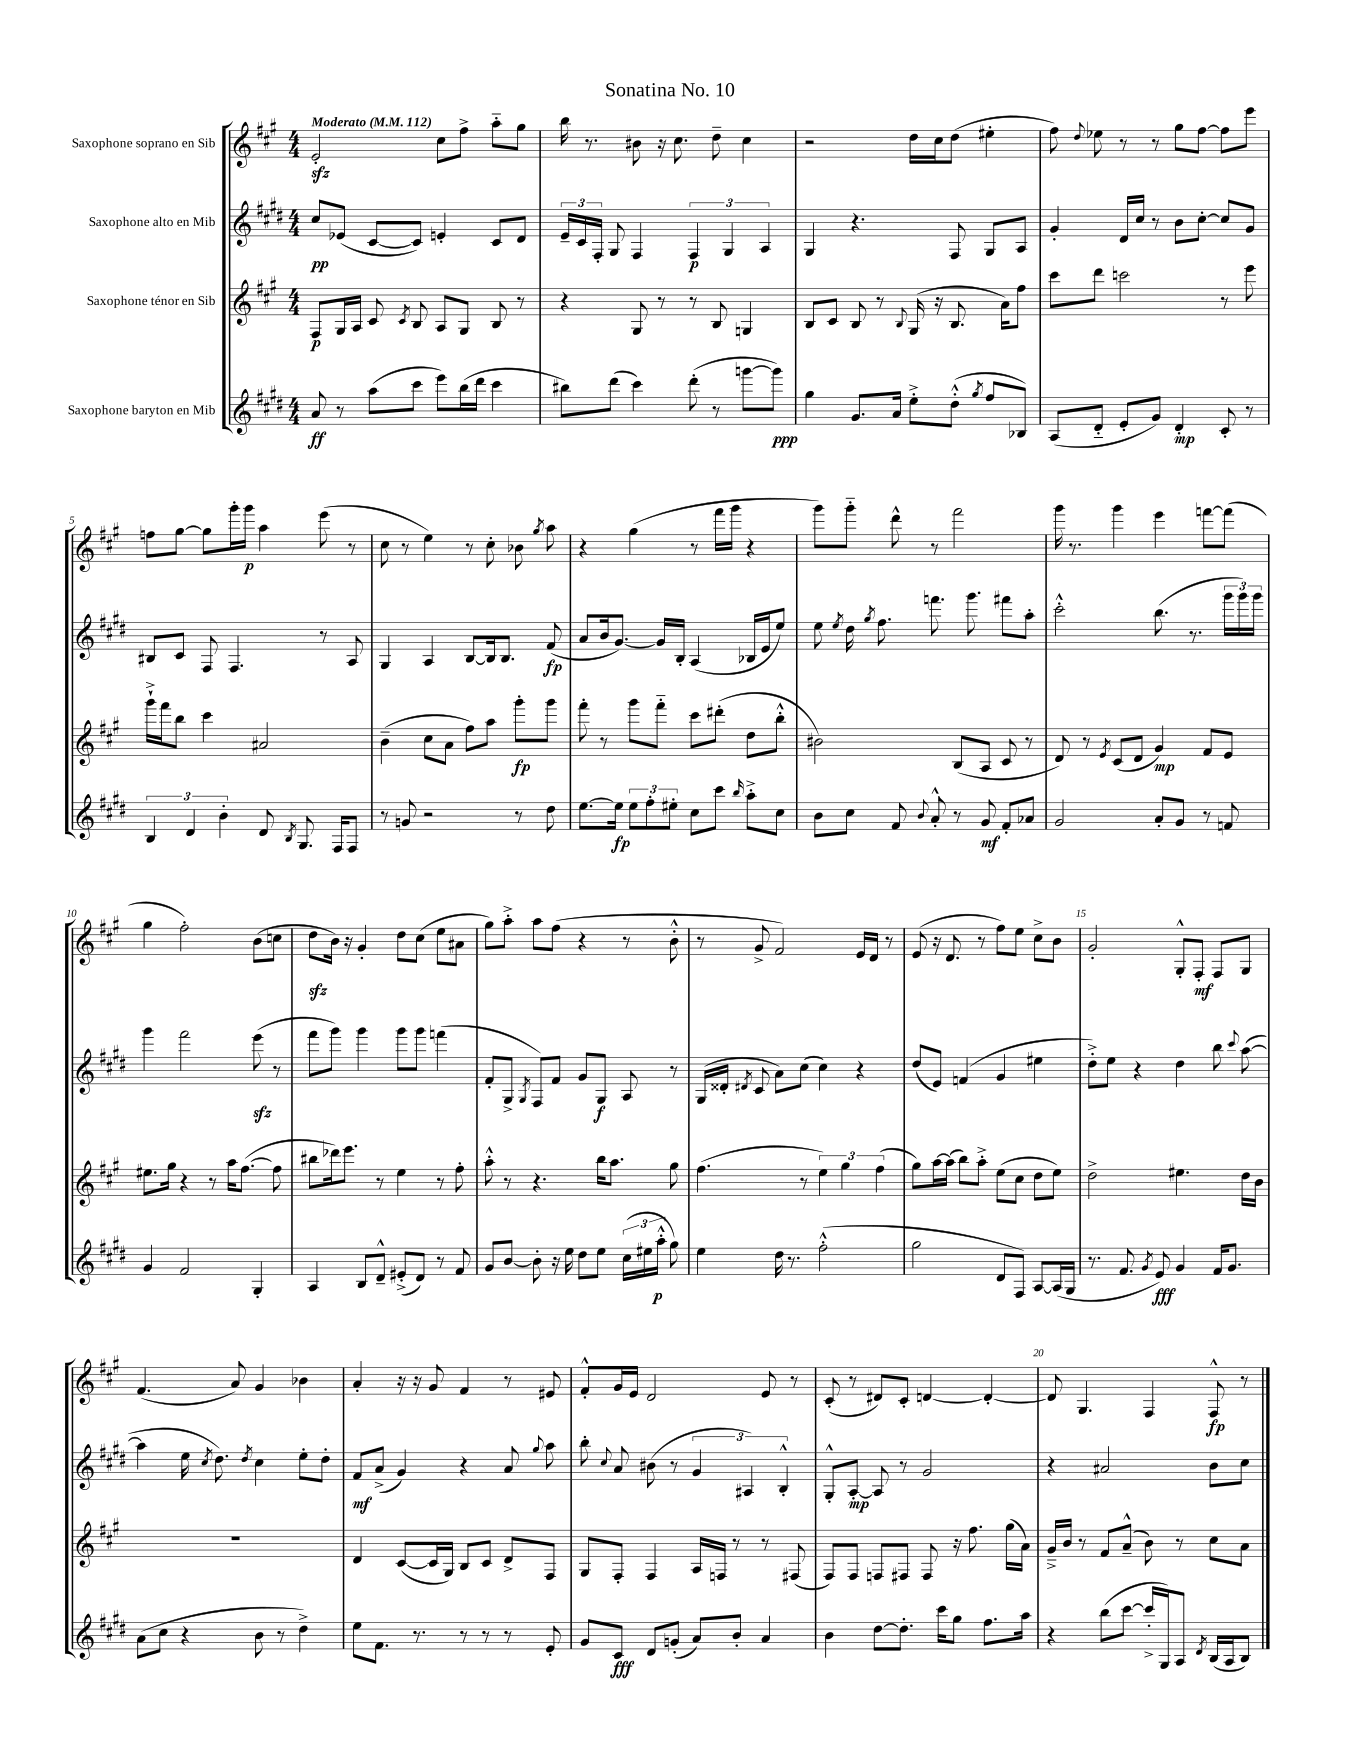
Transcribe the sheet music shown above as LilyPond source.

\header { title = "Sonatina No. 10" }
<<
\new StaffGroup <<
\new Staff = "s0" \with { instrumentName = "Saxophone soprano en Sib" } {
    \clef treble \key a \major \numericTimeSignature \time 4/4 \tempo "Moderato" 4 = 112
    \autoBeamOff e'2-.\sfz cis''8[ fis''8]-> a''8[-_ gis''8] |
    b''16 r8. bis'8 r16 cis''8. d''8-- cis''4 |
    r2 d''16[ cis''16 d''8]( eis''4-. |
    fis''8) \appoggiatura { d''8 } ees''8 r8 r8 gis''8[ fis''8]~ fis''8[ e'''8] |
    f''8[ gis''8]~ gis''8[ gis'''16-. gis'''16]\p a''4 e'''8( r8 |
    cis''8 r8 e''4) r8 cis''8-. bes'8 \acciaccatura { gis''8 } a''8 |
    r4 gis''4( r8 fis'''16[ gis'''16] r4 |
    gis'''8[) gis'''8]-_ d'''8-^ r8 fis'''2 |
    gis'''16 r8. gis'''4 e'''4 f'''8[~ f'''8]( |
    gis''4 fis''2-.) b'8[( c''8] |
    d''8[\sfz b'16]) r16 gis'4-. d''8[ cis''8]( e''8[ ais'8] |
    gis''8[) a''8]-.-> a''8[ fis''8]( r4 r8 b'8-.-^ |
    r8 gis'8-> fis'2) e'16[ d'16] r8 |
    e'8( r16 d'8. r8 fis''8[) e''8] cis''8[-> b'8] |
    gis'2-. gis8[-.-^ fis8]-.\mf fis8[ gis8] |
    fis'4.( a'8) gis'4 bes'4 |
    a'4-. r16 r16 gis'8 fis'4 r8 eis'8 |
    fis'8[-.-^ gis'16 e'16] d'2 e'8 r8 |
    cis'8-.( r8 dis'8[) cis'8]-. d'4~ d'4~-. |
    d'8 gis4. fis4 fis8-^\fp r8 \bar "|." |
}
\new Staff = "s1" \with { instrumentName = "Saxophone alto en Mib" } {
    \clef treble \key e \major \numericTimeSignature \time 4/4
    \autoBeamOff cis''8[\pp ees'8]( cis'8[~ cis'8]) e'4-. cis'8[ dis'8] |
    \tuplet 3/2 { e'16[-- cis'16 fis16]-. } gis8 fis4 \tuplet 3/2 { fis4\p gis4 a4 } |
    gis4 r4. fis8 gis8[ a8] |
    gis'4-. dis'16[ cis''16] r8 b'8[ cis''8]~-. cis''8[ gis'8] |
    bis8[ cis'8] fis8 fis4. r8 a8 |
    gis4 a4 b8[~ b16 b8.] fis'8\fp( |
    a'8[ b'16 gis'8.]~) gis'16[ b16]-. a4( bes16[ e'16 e''8]) |
    e''8 \acciaccatura { e''8 } dis''16 \acciaccatura { gis''8 } fis''8. f'''8. gis'''8. fis'''8[ a''8]-. |
    cis'''2-.-^ b''8.( r8. \tuplet 3/2 { gis'''16[ gis'''16) gis'''16] } |
    gis'''4 fis'''2 e'''8\sfz( r8 |
    fis'''8[ gis'''8]) gis'''4 gis'''8[ gis'''8] f'''4( |
    fis'8[-. gis8]-> \acciaccatura { gis8 } fis8[) fis'8] gis'8[ gis8]\f a8 r8 |
    gis16[( disis'16]-. \acciaccatura { dis'8 } cis'8 a'8[) cis''8]( cis''4) r4 |
    dis''8[( e'8]) f'4( gis'4 eis''4 |
    dis''8[-.->) e''8] r4 dis''4 b''8 \appoggiatura { cis'''8 } a''8~( |
    a''4 e''16 \acciaccatura { cis''8 } dis''8.) \acciaccatura { dis''8 } cis''4 e''8[-. dis''8]-. |
    fis'8[\mf a'8]->( gis'4) r4 a'8 \appoggiatura { gis''8 } a''8 |
    b''8-. \appoggiatura { cis''8 } a'8 bis'8( r8 \tuplet 3/2 { gis'4 ais4) b4-.-^ } |
    gis8[-.-^ a8]~-.\mp a8 r8 gis'2 |
    r4 ais'2 b'8[ cis''8] \bar "|." |
}
\new Staff = "s2" \with { instrumentName = "Saxophone ténor en Sib" } {
    \clef treble \key a \major \numericTimeSignature \time 4/4
    \autoBeamOff fis8[\p gis16 a16] cis'8 \acciaccatura { cis'8 } b8 a8[ gis8] b8 r8 |
    r4 gis8 r8 r8 b8 g4 |
    b8[ cis'8] b8 r8 \appoggiatura { b8 } gis16( r16 b8. a'16[) fis''8] |
    cis'''8[ d'''8] c'''2 r8 e'''8 |
    gis'''16[-!-> fis'''16 b''8] cis'''4 ais'2 |
    b'4--( cis''8[ a'8] fis''8[) a''8] gis'''8[-.\fp gis'''8] |
    fis'''8-. r8 gis'''8[ fis'''8]-_ cis'''8[ dis'''8]-.( d''8[ b''8]-.-^ |
    bis'2) b8[( a8] cis'8 r8 |
    d'8) r8 \acciaccatura { e'8 } cis'8[( d'8] gis'4\mp) fis'8[ e'8] |
    eis''8.[ gis''16] r4 r8 a''16[ fis''8.]~( fis''8 |
    bis''8[ des'''16) e'''8.] r8 e''4 r8 fis''8-. |
    a''8-.-^ r8 r4. b''16[ a''8.] gis''8 |
    fis''4.( r8 \tuplet 3/2 { e''4) gis''4 fis''4( } |
    gis''8[) a''16~ a''16]( b''8[) a''8]-.-> e''8[( cis''8] d''8[ e''8]) |
    d''2-> eis''4. d''16[ b'16] |
    R1 |
    d'4 cis'8[~( cis'16 gis16]) b8[ cis'8] d'8[-> fis8] |
    gis8[ fis8]-. fis4 a16[ f16] r8 r8 fis8( |
    fis8[) fis8] f8[ fis8] fis8 r16 fis''8. gis''16[( a'16]) |
    gis'16[---> b'16] r8 fis'8[ a'8]---^( b'8) r8 cis''8[ a'8] \bar "|." |
}
\new Staff = "s3" \with { instrumentName = "Saxophone baryton en Mib" } {
    \clef treble \key e \major \numericTimeSignature \time 4/4
    \autoBeamOff a'8\ff r8 a''8[( cis'''8] e'''8[) b''16( dis'''16] cis'''4 |
    bis''8[) dis'''8]( cis'''4) dis'''8-.( r8 g'''8[~ g'''8]\ppp) |
    gis''4 gis'8.[ a'16] e''8[-.-> dis''8]-.-^( \acciaccatura { gis''8 } fis''8[ bes8]) |
    a8[( dis'8]-_ e'8[-. gis'8]) dis'4-.\mp cis'8-. r8 |
    \tuplet 3/2 { b4 dis'4 b'4-. } dis'8 \acciaccatura { b8 } gis8. fis16[ fis8] |
    r8 g'8 r2 r8 dis''8 |
    e''8.[~ e''16]\fp \tuplet 3/2 { e''8[ fis''8-. eis''8]-. } cis''8[ cis'''8] \grace { b''16 } a''8[-.-> cis''8] |
    b'8[ cis''8] fis'8 \appoggiatura { b'8 } a'8-.-^ r8 gis'8\mf fis'8[-. aes'8] |
    gis'2 a'8[-. gis'8] r8 f'8 |
    gis'4 fis'2 gis4-. |
    a4 b8[ dis'8]---^ eis'8[-.->( dis'8]) r8 fis'8 |
    gis'8[ b'8]~ b'8-. r16 e''16 dis''8[ e''8] \tuplet 3/2 { cis''16[( eis''16 a''16]-.-^\p } gis''8) |
    e''4 dis''16 r8. fis''2-.-^( |
    gis''2 dis'8[ fis8]) a8[~ a16( gis16] |
    r8. fis'8. \acciaccatura { gis'8 } e'8\fff) gis'4 fis'16[ gis'8.] |
    a'8[( cis''8] r4 b'8 r8 dis''4->) |
    e''8[ fis'8.] r8. r8 r8 r8 e'8-. |
    gis'8[ cis'8]\fff dis'8[ g'8]-.( a'8[) b'8]-. a'4 |
    b'4 dis''8[~ dis''8.]-. cis'''16[ gis''8] fis''8.[ a''16] |
    r4 b''8[( cis'''8]~ cis'''16[-.-> gis16) a8] \acciaccatura { dis'8 } b16[( a16 b8]) \bar "|." |
}
>>
>>
\layout { \context { \Score \override BarNumber.break-visibility = ##(#f #t #t) barNumberVisibility = #(every-nth-bar-number-visible 5) } }
